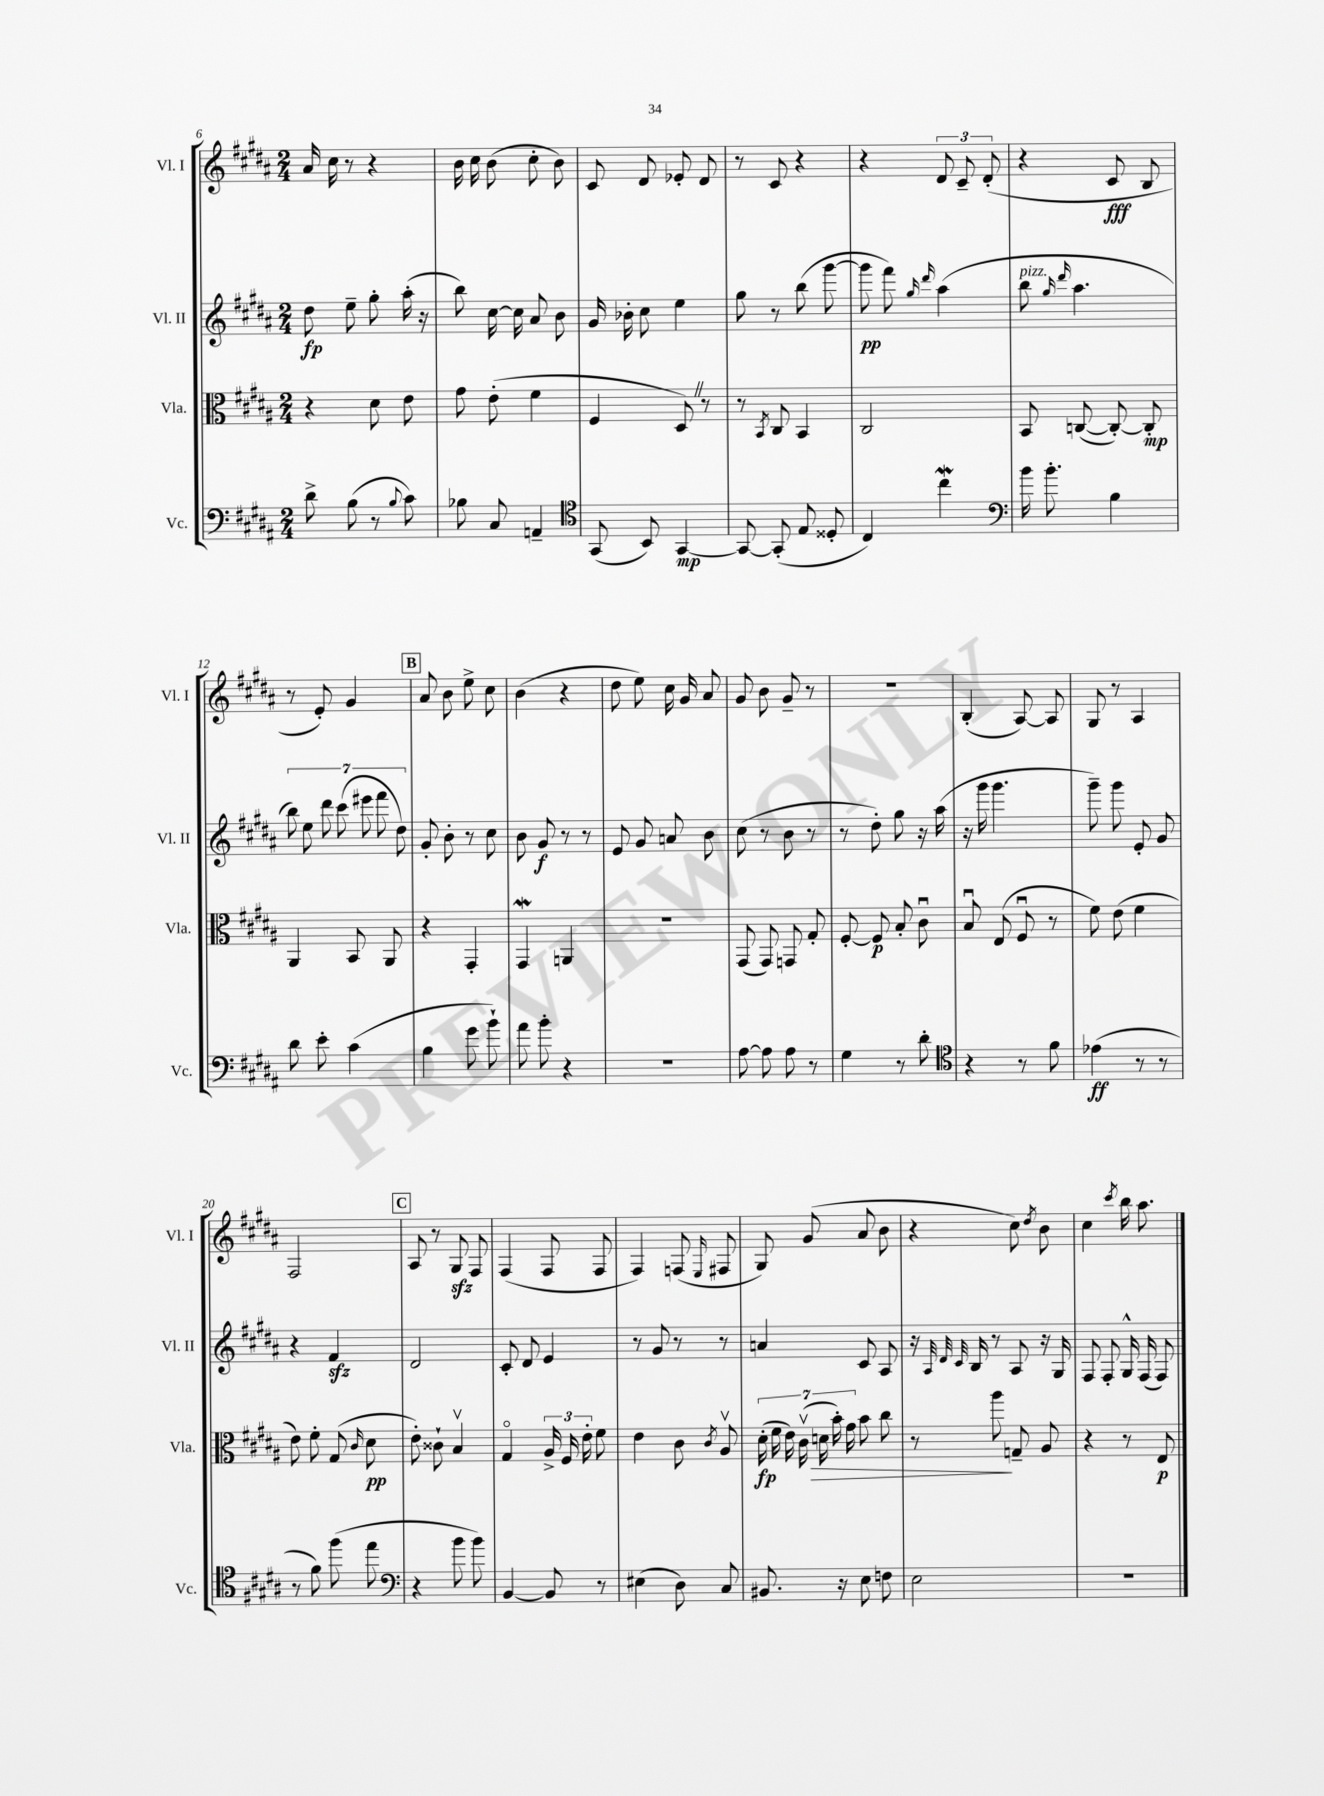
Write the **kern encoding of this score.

**kern	**kern	**kern	**kern
*staff4	*staff3	*staff2	*staff1
*clefF4	*clefC3	*clefG2	*clefG2
*k[f#c#g#d#a#]	*k[f#c#g#d#a#]	*k[f#c#g#d#a#]	*k[f#c#g#d#a#]
*M2/4	*M2/4	*M2/4	*M2/4
8d#^	4r	8dd#	16a#
.	.	.	16cc#
(8B	.	8ee~	8r
8r	8d#	8gg#'	4r
8qqB	.	.	.
8c#)	8e	(16aa#'	.
.	.	16r	.
=	=	=	=
8B-	8g#	8bb)	16b
.	.	.	16cc#
8C#	(8e'	[16cc#	(8b
.	.	16cc#]	.
4AA~	4f#	8a#	8cc#'
.	.	8b	8b)
=	=	=	=
*clefC4	*	*	*
(8GG#	4F#	16g#	8c#
.	.	16b-'	.
8BB)	.	8cc#	8d#
[4GG#	8D#)	4ee	8e-'
.	8r	.	8d#
=	=	=	=
8GG#_	8r	8gg#	8r
.	8qBB	.	.
(8GG#']	8C#	8r	8c#
8E	4BB	(8bb	4r
8D##'	.	[8ggg#	.
=	=	=	=
4C#)	2C#	8ggg#]	4r
.	.	8fff#)	.
.	.	16qqgg#	.
.	.	16qqddd#	.
4cc#	.	(4aa#	12d#
.	.	.	12c#~
.	.	.	(12d#'
=	=	=	=
*clefF4	*	*	*
16b	8BB	8bb	4r
8.b'	.	.	.
.	.	16qqgg#	.
.	.	16qqddd#	.
.	([8C	4.aa#	.
4B	8C'_)	.	8c#
.	8C']	.	8B
=	=	=	=
8d#	4AA#	14bb)	8r
.	.	14ee	.
8e'	.	.	8e')
.	.	14ddd#	.
.	.	(14ccc#	.
(4c#	8BB	.	4g#
.	.	14eee#	.
.	.	14fff#	.
.	8AA#	.	.
.	.	14dd#)	.
=	=	=	=
4B	4r	8g#'	8a#
.	.	8b'	8b
8g#	4GG#'	8r	8ee^
8b`)	.	8cc#	8cc#
=	=	=	=
8a#	4GG#	8b	(4b
8b'	.	8g#	.
4r	4AA	8r	4r
.	.	8r	.
=	=	=	=
2r	2r	8e	8dd#
.	.	8g#	8ee)
.	.	8a	16cc#
.	.	.	16g#
.	.	8b	8a#
=	=	=	=
[8A#	(8GG#	(8cc#	8g#
8A#]	8GG#)	8r	8b
8A#	8GG	8b	8g#~
8r	8G#'	8r	8r
=	=	=	=
4G#	[8F#'	8r	2r
.	8F#]	8dd#')	.
8r	8B'	8gg#	.
8d#'	8c#u	16r	.
.	.	(16aa#	.
=	=	=	=
*clefC4	*	*	*
4r	8Bu	16r	(4B'
.	.	16ggg#	.
.	(8E	4.ggg#	.
8r	8F#u	.	[8A#)
8f#	8r	.	8A#]
=	=	=	=
(4e-	8f#)	8ggg#~)	8G#
.	(8e	8ggg#	8r
8r	4f#	8e'	4A#
8r	.	8g#	.
=	=	=	=
8r	8e)	4r	2F#
8f#)	8f#'	.	.
(8ff#	(8G#	4f#	.
.	16qqc#	.	.
8ee	8d#	.	.
=	=	=	=
*clefF4	*	*	*
4r	8e')	2d#	8A#
.	8c##`	.	8r
8b	4Bv	.	8G#
8b)	.	.	8F#
=	=	=	=
[4BB	4G#o	8c#'	(4F#
.	.	8d#	.
8BB]	24A#^	4e	8F#
.	24F#	.	.
.	24e'	.	.
8r	8f#	.	8F#
=	=	=	=
(4E#	4e	8r	4F#)
.	.	8g#	.
8D#)	8c#	8r	(8F
.	8qc#	.	16qqE
8C#	8A#v	8r	8F#
=	=	=	=
8.BB#	(28d#'	4a	8G#)
.	28f#	.	.
.	28e)	.	.
.	(28c#v	.	.
.	.	.	(8g#
.	28d	.	.
.	28b')	.	.
16r	.	.	.
.	28g#	.	.
8E	8b	8c#	8a#
8F	8cc#	8A#	8b
=	=	=	=
2E	8r	16r	4r
.	.	32qqA#	.
.	.	32qqd#	.
.	.	32qqc#	.
.	.	16B	.
.	8aa#	8r	.
.	8G~	8A#	8cc#)
.	.	.	8qdd#
.	8A#	16r	8b
.	.	16G#	.
=	=	=	=
2r	4r	8F#	4cc#
.	.	8F#'	.
.	.	.	8qccc#
.	8r	16G#^^	16bb
.	.	(16F#	8.aa#
.	8E	8F#)	.
==	==	==	==
*-	*-	*-	*-
